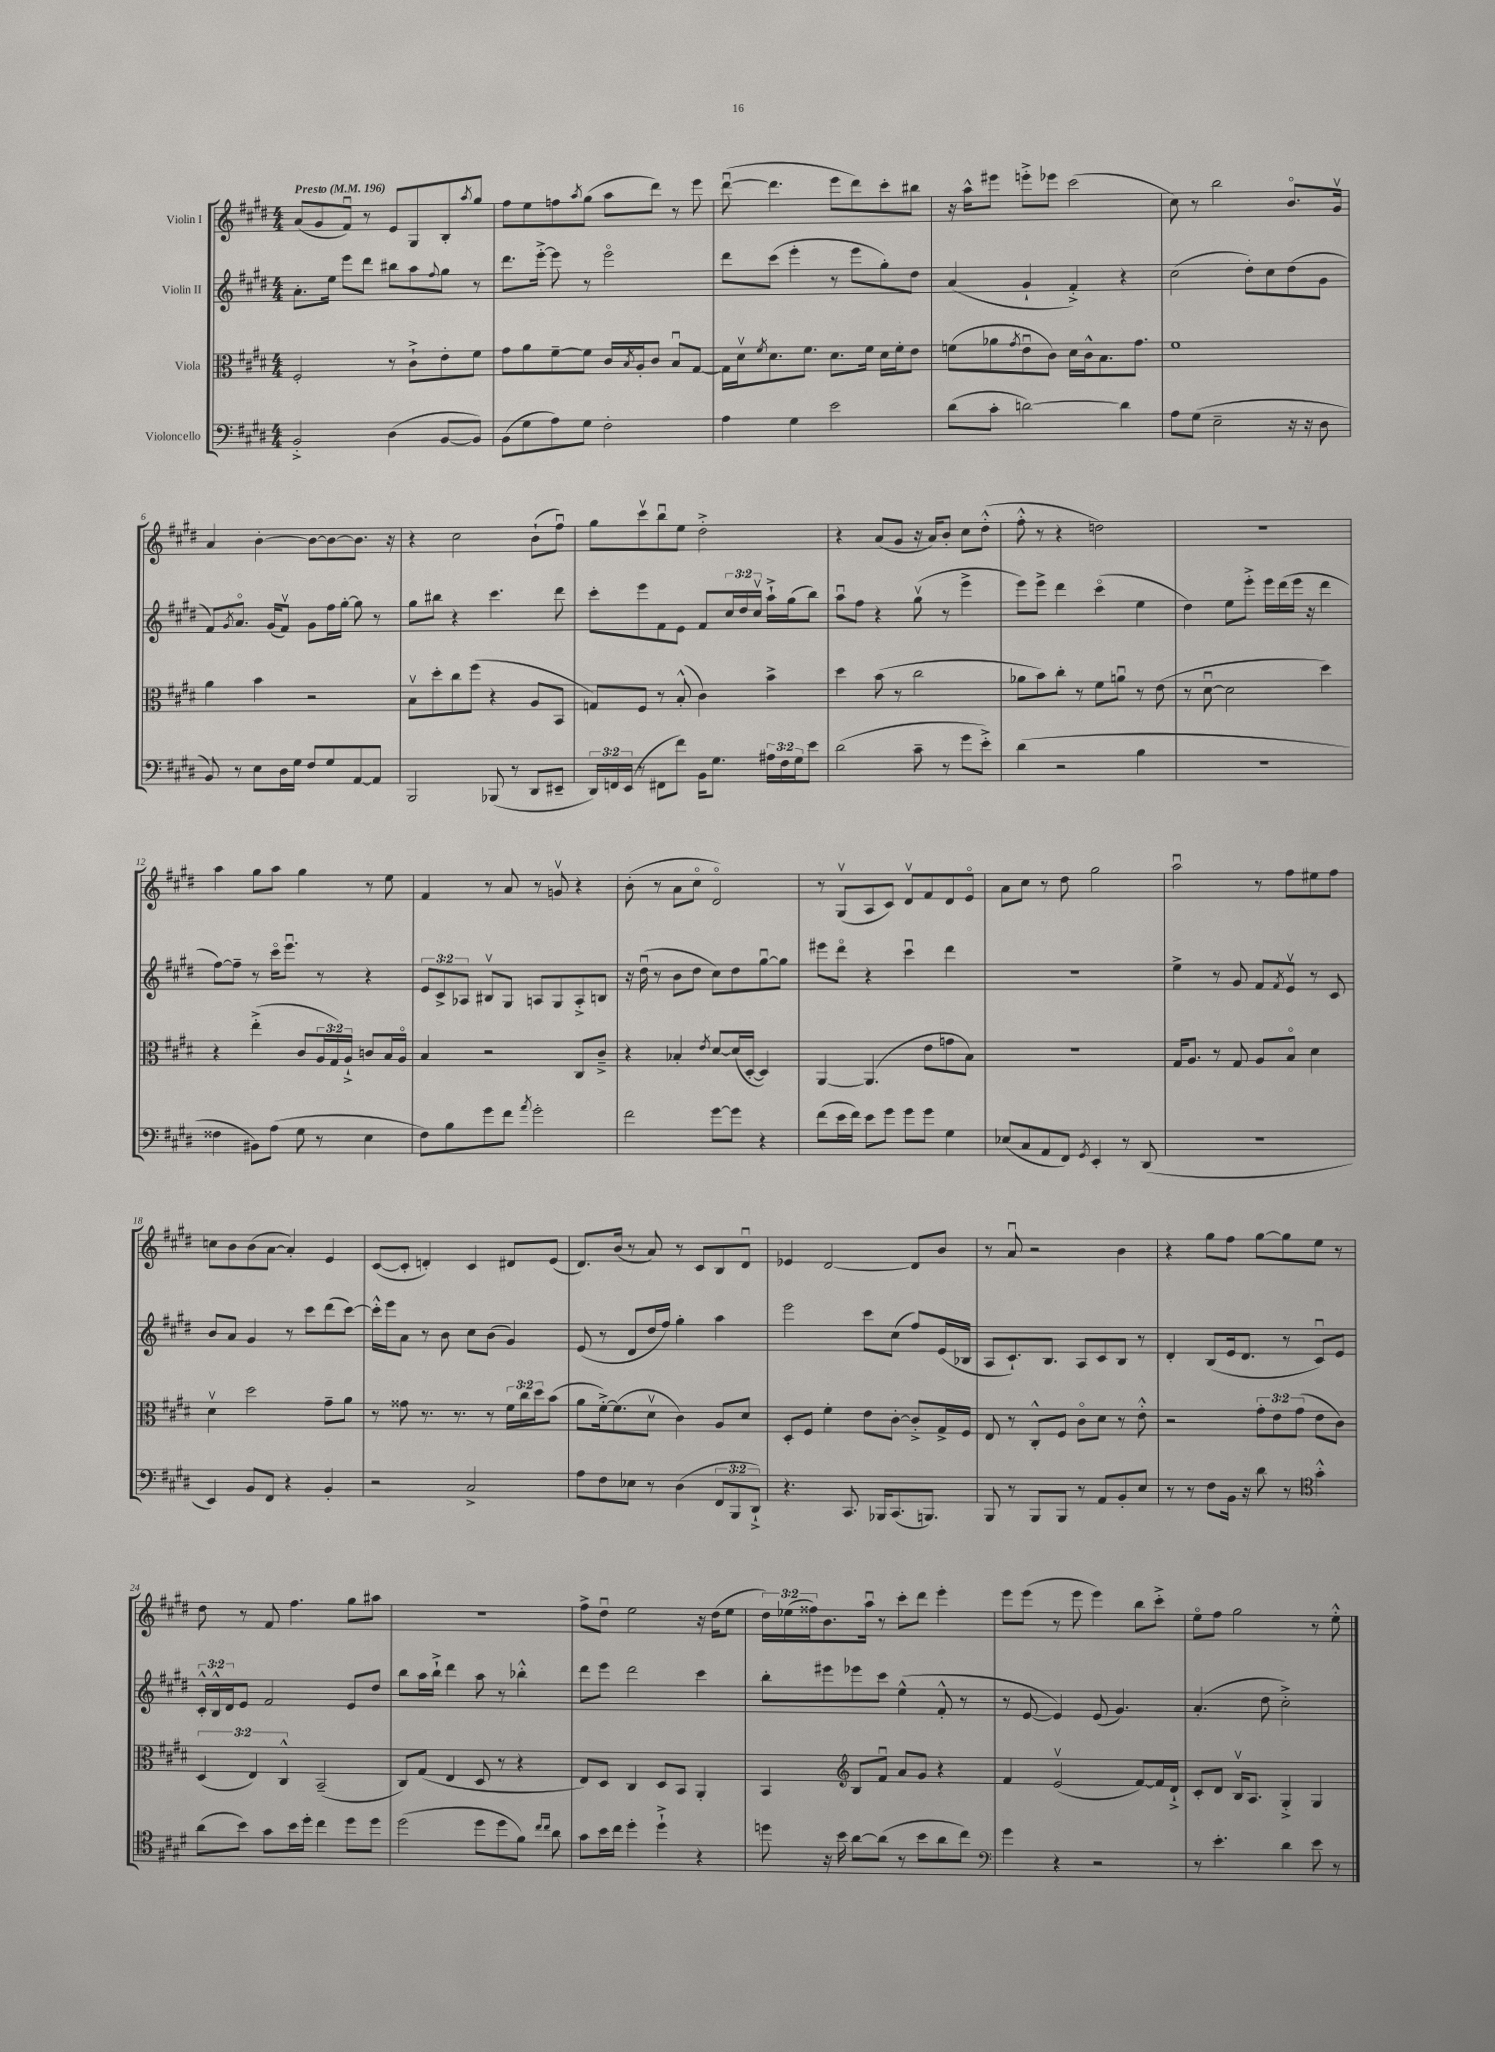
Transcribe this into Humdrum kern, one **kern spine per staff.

**kern	**kern	**kern	**kern
*staff4	*staff3	*staff2	*staff1
*clefF4	*clefC3	*clefG2	*clefG2
*k[f#c#g#d#]	*k[f#c#g#d#]	*k[f#c#g#d#]	*k[f#c#g#d#]
*M4/4	*M4/4	*M4/4	*M4/4
*MM196	*MM196	*MM196	*MM196
2BB'^	2F#'	8.a'	(8a
.	.	.	8g#
.	.	16ee	.
.	.	8eee	8f#u)
.	.	8ddd#	8r
(4D#	8r	8bb#	8e
.	8c#`^	8aa	8G#
.	.	8qqff#	.
[8BB	8e'	8gg#	8B'
.	.	.	8qaa
8BB])	8f#	8r	8gg#
=	=	=	=
(8BB	8g#	8.ddd#	8ff#
8G#	8a	.	8ee
.	.	[16eee'^	.
8A)	[8f#~	8eee]	8ff
.	.	.	8qaa
8G#	8f#]	8r	(8gg#
2F#'	16c#	2eeeo	8aa
.	8qB	.	.
.	16A'	.	.
.	8c#	.	8ddd#)
.	8Bu	.	8r
.	[8G#	.	8eee
=	=	=	=
4A	16G#]	8ddd#	([8ddd#u
.	16d#v	.	.
.	8qf#	.	.
.	8.d#	(8ccc#	4.ddd#]
4G#	.	4eee'	.
.	8.f#	.	.
2e	8.d#	8r	8eee
.	.	8eee	8ddd#)
.	16f#	.	.
.	16d#	8gg#')	8ccc#'
.	16f#'	.	.
.	8e	8dd#	8bb#
=	=	=	=
(8d#	(8f	(4a	16r
.	.	.	16aa^^
8c#'	8a-	.	8eee#
.	8qg#	.	.
[2d)	8eu	4g#`	8eee'^
.	8c#)	.	8eee-
.	16d#	4f#'^)	(2ccc#
.	16c#^^	.	.
.	8.B	.	.
4d]	.	4r	.
.	8.g#	.	.
=	=	=	=
8A	1f#	(2cc#	8cc#)
(8G#	.	.	8r
2E~	.	.	2bb
.	.	8dd#')	.
.	.	8cc#	.
16r	.	(8dd#	8.bo
16r	.	.	.
8D#	.	8g#	.
.	.	.	16g#v
=	=	=	=
8BB)	4a	8f#)	4a
.	.	8qg#	.
8r	.	8.ao	.
8E	4b	.	[4b'
.	.	(16g#	.
16D#	.	8f#v)	.
16G#	.	.	.
8F#	2r	8g#	8b_
8G#	.	16ff#	8b_
.	.	[16gg#'	.
[8AA	.	8gg#]	8.b]
8AA]	.	8r	.
.	.	.	16r
=	=	=	=
2BBB	8Bv	8gg#	4r
.	8dd#'	8bb#	.
.	8cc#	4r	2cc#
.	(8ff#	.	.
(8BBB-	4r	4.ccc#	.
8r	.	.	.
8DD#	8A	.	(8b`
8EE#~	8BB	8ddd#	8ff#u)
=	=	=	=
24DD#)	8G)	8ccc#'	8gg#
24FF	.	.	.
(24EE	.	.	.
8r	8F#	8eee	8ccc#v
8FF#	8r	8f#	8bbu
8f#)	(8B'^^	8e	8ee
16BB	4c#)	8f#	2dd#'^
8.G#	.	.	.
.	.	24cc#	.
.	.	24dd#	.
.	.	24cc#v	.
24A#	4b^	16aa`^	.
24F#	.	.	.
.	.	(16gg#	.
24G#	.	.	.
8e	.	8bb)	.
=	=	=	=
(2d#	4dd#	8aau	4r
.	.	8ff#	.
.	(8b	4r	(8a
.	8r	.	8g#
8c#~	2cc#	(8gg#v	16r
.	.	.	16a)
8r	.	8r	8b'
8g#	.	4eee^	8cc#
8e'^)	.	.	(8dd#'^^
=	=	=	=
(4d#	8a-	8eee)	8ff#'^^
.	8b)	8eee^	8r
2r	8cc#'	4ddd#	4r
.	8r	.	.
.	8f#	(4ccc#o	2dd)
.	8au	.	.
4B	8r	4ee	.
.	(8e	.	.
=	=	=	=
1r	8r	4dd#)	1r
.	[8d#u	.	.
.	2d#]	8ee	.
.	.	8eee'^	.
.	.	16eee	.
.	.	(16ddd#	.
.	.	16eee	.
.	.	16r	.
.	4dd#)	4ddd#	.
=	=	=	=
4F##	4r	[8ff#)	4aa
.	.	8ff#~]	.
8BB#)	(4ee'^	8r	8gg#
(8A	.	16ccc#o	8aa
.	.	8.eeeu	.
8G#	8c#	.	4gg#
8r	24A	8r	.
.	24G#)	.	.
.	24A`^	.	.
4E	8c	4r	8r
.	16B	.	8ee
.	16Ao	.	.
=	=	=	=
8F#)	4B	12e	4f#
.	.	12c#^	.
8B	.	.	.
.	.	12A-	.
8g#	2r	8B#v	8r
8f#	.	8G#	8a
8qa	.	.	.
2g#'	.	8A	8r
.	.	8G#	8gv
.	8C#	8A'^	4r
.	8c#~^	8B	.
=	=	=	=
2f#	4r	16r	(8b'
.	.	(16dd#u	.
.	.	8r	8r
.	4B-'	8b	8a
.	.	8dd#	8cc#o
.	8qe	.	.
[8g#	[8d#	8cc#)	2d#o)
8g#]	(16d#]	8dd#	.
.	[16D#'	.	.
4r	4D#])	[8gg#u	.
.	.	8gg#]	.
=	=	=	=
(8f#	[4AA	8eee#	8r
16e	.	8ddd#o	(8G#v
16f#)	.	.	.
8e	(4.AA]	4r	8A
8g#	.	.	8c#)
8g#	.	4ccc#u	8d#v
8g#	8e	.	8f#
4G#	8g	4ddd#	8d#
.	8B)	.	8eo
=	=	=	=
(8E-	1r	1r	8a
8C#	.	.	8cc#
8AA	.	.	8r
8FF#)	.	.	8dd#
8qGG#	.	.	.
4EE'	.	.	2gg#
8r	.	.	.
(8DD#	.	.	.
=	=	=	=
1r	16G#	4ee^	2aau
.	8.A	.	.
.	8r	8r	.
.	8G#	8g#	.
.	8A	8f#	8r
.	.	8qf#	.
.	8Bo	8ev	8ff#
.	4d#	8r	8ee#
.	.	8c#	8ff#
=	=	=	=
4EE)	4d#v	8b	8cc
.	.	8a	8b
8BB	2dd#	4g#	(8b
8FF#	.	.	[8a
4r	.	8r	4a'])
.	.	8ccc#	.
4BB'	8g#~	(8ddd#	4e
.	8a	[8ccc#)	.
=	=	=	=
2r	8r	16ccc#'^^]	([8c#
.	.	16eee	.
.	8g##	8a	8c#']
.	8.r	8r	4d')
.	.	8b	.
.	8.r	.	.
2C#^	.	8cc#	4c#
.	8r	(8b	.
.	24f#	4g#)	8d#
.	24cc#	.	.
.	24dd#	.	.
.	(8b	.	(8e
=	=	=	=
8A	8a	(8e	8.d#)
8F#	[16f#'^)	8r	.
.	(8.f#]	.	(16b
8E-	.	8d#	8r
8r	8d#v	16dd#	8a)
.	.	16ff#)	.
(4D#	4c#)	4gg#'	8r
.	.	.	8c#
12FF#	8A	4aa	8B
12BBB	.	.	.
.	8d#	.	8d#u
12DD#`^)	.	.	.
=	=	=	=
4.r	8D#'	2eee	4e-
.	8F#	.	.
.	4f#'	.	[2d#
8.CC#	.	.	.
.	8e	8ccc#	.
16BBB-	.	.	.
(8.CC#	[8c#'	(8cc#	.
.	8c#'^]	8ff#)	8d#]
8.BBB)	.	.	.
.	16G#^	(16e	8b
.	16F#	16B-	.
=	=	=	=
8BBB	8E	8A	8r
8r	8r	8.c#`)	8au
8BBB	8C#'^^	.	2r
.	.	8.B	.
8BBB	8F#	.	.
8r	8c#o	8A	.
8AA	8d#	8c#	.
8BB'	8r	8B	4b
8E	8e'^^	8r	.
=	=	=	=
8r	2r	4d#'	4r
8r	.	.	.
8F#	.	(8B	8gg#
16BB	.	16e	8ff#
16r	.	8.d#	.
8d#	12g#'	.	[8gg#
.	12e	.	.
8r	.	8r	8gg#]
.	(12g#	.	.
*clefC4	*	*	*
4g#'^^	8e	8c#u)	8ee
.	8c#)	8e	8r
=	=	=	=
(8a	(6D#	24c#'^^	8dd#
.	.	24B^^	.
.	.	24d#	.
8b)	.	8e	8r
.	6E)	.	.
8g#	.	2f#	8f#
.	6C#^^	.	.
16b	.	.	4.ff#
16dd#'	.	.	.
4cc#	(2BB~	.	.
8dd#	.	8e	8gg#
8dd#	.	8dd#	8aa#
=	=	=	=
(2dd#	8C#)	8bb	1r
.	(8G#	16aa	.
.	.	16bb`^	.
.	4E	4ddd#	.
8dd#	8D#	8aa	.
8dd#	8r	8r	.
8f#)	4r	4bb-'^^	.
16qqcc#	.	.	.
16qqcc#	.	.	.
8a	.	.	.
=	=	=	=
8g#	8E)	8ddd#	8ff#^
16b	8D#	8eee	8dd#u
16cc#	.	.	.
4dd#'	4C#	2ddd#	2ee
4dd#`^	8D#	.	.
.	8BB	.	.
4r	4AA'	4ccc#	16r
.	.	.	(16dd#
.	.	.	8ee
=	=	=	=
8dd	4BB	8bb'	24dd#)
.	.	.	(24ee-
.	.	.	24ff##)
16r	.	8eee#	8.b
16b	.	.	.
*	*clefG2	*	*
[8a	8B	8eee-	.
.	.	.	16aau
(8a]	8f#u	8ccc#	8r
8r	8a	(4ee^^	8ccc#'
8b	8g#	.	8ddd#
8a	4r	8f#'^^	4eee'
8cc#)	.	8r	.
=	=	=	=
*clefF4	*	*	*
4g#	4f#	8r	8eee
.	.	[8e	(8eee
4r	(2ev	4e])	8r
.	.	.	8eee
2r	.	(8e	4eee)
.	.	4.g#)	.
.	[8f#)	.	8bb
.	16f#]	.	8ccc#'^
.	16d#`^	.	.
=	=	=	=
8r	8c#'	(4.a'	8eeo
4.e'	8d#	.	8ff#
.	16Bv	.	2gg#
.	8.A	.	.
.	.	8dd#	.
4d#	4G#'^	2cc#'^)	.
8e	4G#	.	8r
8r	.	.	8ee'^^
==	==	==	==
*-	*-	*-	*-
